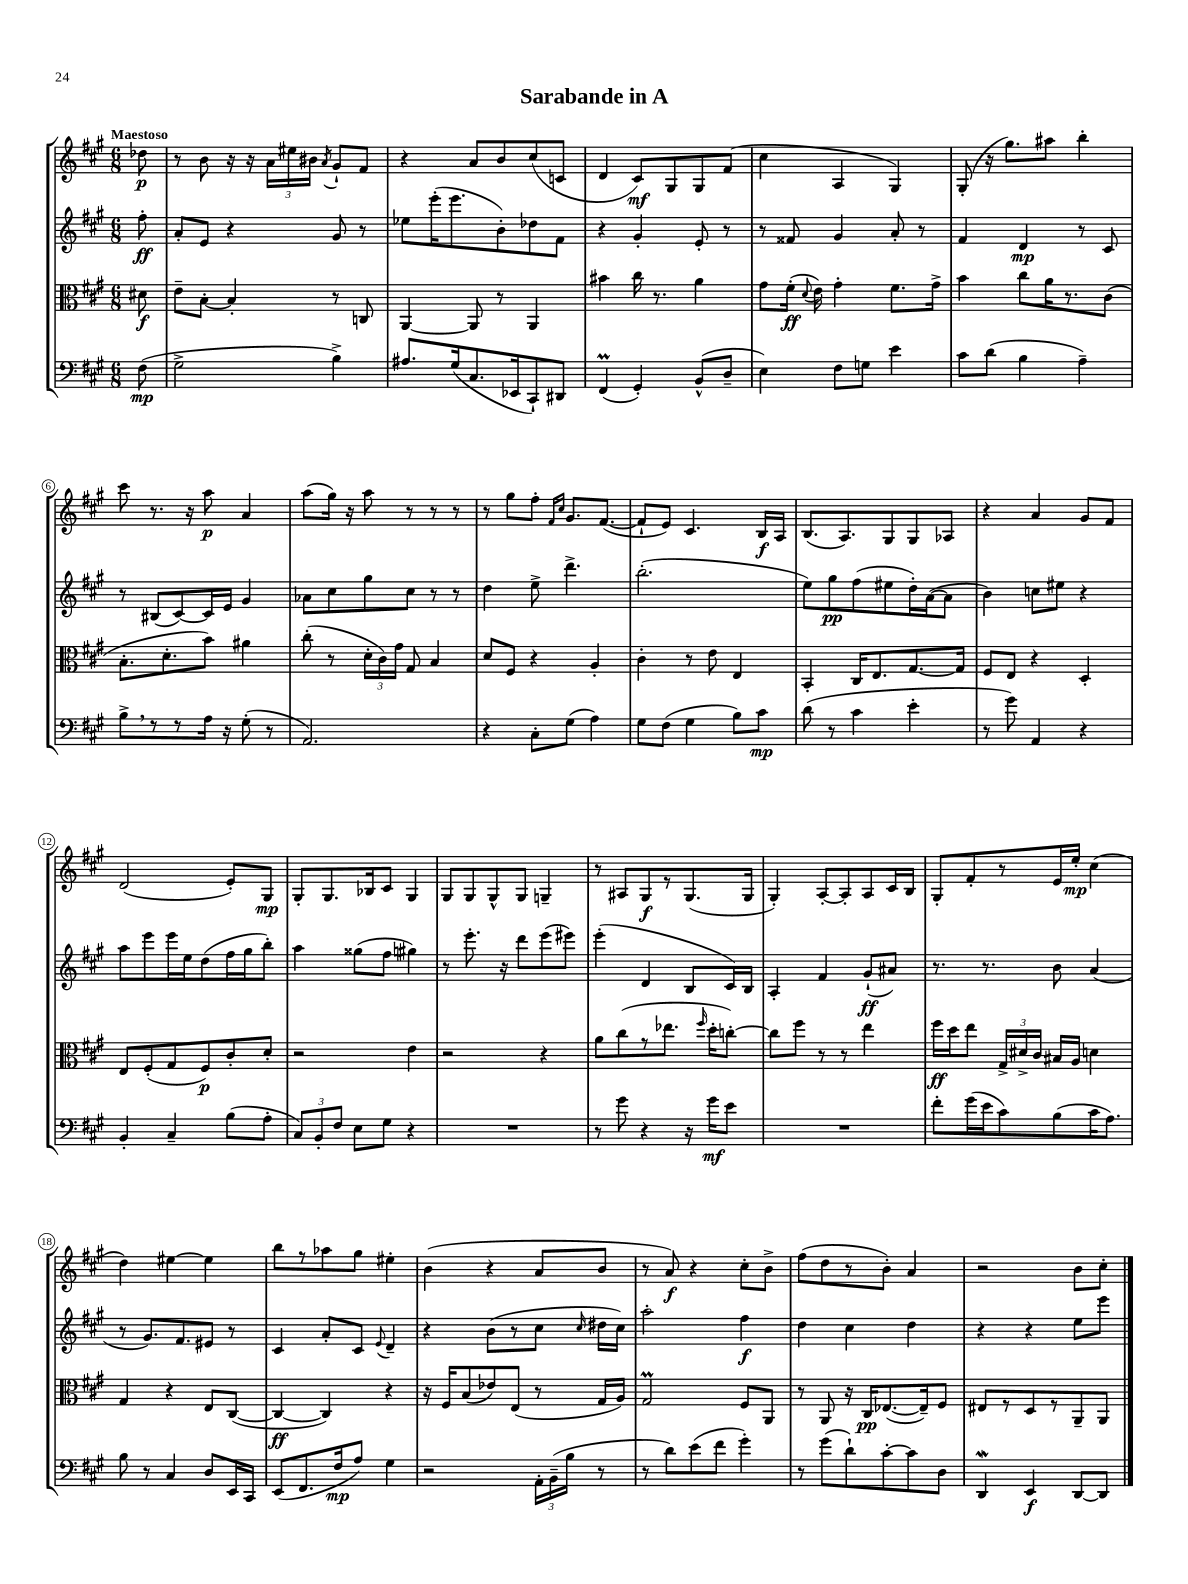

**kern	**kern	**kern	**kern
*staff4	*staff3	*staff2	*staff1
*clefF4	*clefC3	*clefG2	*clefG2
*k[f#c#g#]	*k[f#c#g#]	*k[f#c#g#]	*k[f#c#g#]
*M6/8	*M6/8	*M6/8	*M6/8
(8F#\	8d#\	8ff#'\	8dd-\
=	=	=	=
2G#^\	8e~\L	8a'/L	8r
.	[8B'\J	8e/J	8b\
.	4B'/]	4r	16r
.	.	.	16r
.	.	.	24a\LL
.	.	.	24ee#\
.	.	.	24b#\JJ
.	.	.	8qa/
4B^\)	8r	8g#/	8g#`/L
.	8C/	8r	8f#/J
=	=	=	=
8.A#/L	[4AA/	8ee-\L	4r
.	.	(16eee'\K	.
(16G#/k	.	8.eee\	.
8.C#/	8AA/]	.	8a/L
.	8r	8b'\)	8b/
16EE-/k	.	.	.
8CC#`/)	4AA/	8dd-\	(8cc#/
8DD#/J	.	8f#\J	8c/J
=	=	=	=
(4FF#/	4b#\	4r	4d/
4GG#'/)	16cc#\	4g#'/	8c#/L)
.	8.r	.	.
.	.	.	8G#/
(8BB^^/L	4a\	8e'/	8G#/
8D~/J	.	8r	(8f#/J
=	=	=	=
4E\)	8g#\L	8r	4cc#\
.	(16f#'\Jk	8f##/	.
.	8qqd/	.	.
.	16e\)	.	.
8F#\L	4g#'\	4g#/	4A/
8G\J	.	.	.
4e\	8.f#\L	8a'/	4G#/)
.	.	8r	.
.	16g#^\Jk	.	.
=	=	=	=
8c#\L	4b\	4f#/	(8G#'/
(8d\J	.	.	16r
.	.	.	8.gg#\L)
4B\	8cc#\L	4d/	.
.	16a\K	.	8aa#\J
.	8.r	.	.
4A~\)	.	8r	4bb'\
.	(8c#\J	8c#/	.
=	=	=	=
8B^\L	8.B'\L	8r	8ccc#\
8r	.	(8B#/L	8.r
.	8.d'\	.	.
8r	.	[8c#/)	.
.	.	.	16r
16A\Jk	8b\J)	16c#/]L	8aa\
16r	.	16e/JJ	.
(8G#'\	4a#\	4g#/	4a/
8r	.	.	.
=	=	=	=
2.AA/)	(8cc#'\	8a-\L	(8aa\L
.	8r	8cc#\	16gg#\Jk)
.	.	.	16r
.	24d'\LL	8gg#\	8aa\
.	24c#\)	.	.
.	24g#\JJ	.	.
.	8G#/	8cc#\J	8r
.	4B/	8r	8r
.	.	8r	8r
=	=	=	=
4r	8d/L	4dd\	8r
.	8F#/J	.	8gg#\L
8C#'\L	4r	8ee^\	8ff#'\J
.	.	.	16qqf#/LL
.	.	.	16qqcc#/JJ
(8G#\J	.	4.ddd^\	8.g#/L
4A\)	4A'/	.	.
.	.	.	([8.f#/J
=	=	=	=
8G#\L	4c#'\	(2.bb'\	8f#`/]L
(8F#\J	.	.	8e/J)
4G#\	8r	.	4.c#/
.	8e\	.	.
8B\L)	4E/	.	.
8c#\J	.	.	16B/LL
.	.	.	16A/JJ
=	=	=	=
(8d\	4BB'/	8ee\L)	(8.B/L
8r	.	8gg#\	.
.	.	.	8.A/)
4c#\	16C#/LK	(8ff#\	.
.	8.E/	.	.
.	.	8ee#\	8G#/
4e'\	[8.G#/	16dd'\L)	8G#/
.	.	([16a\J	.
.	.	8a\]J	8A-/J
.	16G#/]Jk	.	.
=	=	=	=
8r	8F#/L	4b\)	4r
8g#\)	8E/J	.	.
4AA/	4r	8cc\L	4a/
.	.	8ee#\J	.
4r	4D'/	4r	8g#/L
.	.	.	8f#/J
=	=	=	=
4BB'/	8E/L	8aa\L	(2d/
.	(8F#'/	8eee\	.
4C#~/	8G#/	16eee\L	.
.	.	16ee\J	.
.	8F#/)	(8dd\	.
(8B\L	8c#'/	16ff#\L	8e'/L)
.	.	16gg#\J	.
8A'\J	8d'/J	8bb'\J)	8G#/J
=	=	=	=
12C#/L)	2r	4aa\	8G#'/L
12BB'/	.	.	.
.	.	.	8.G#/
12F#/J	.	.	.
8E\L	.	(8gg##\L	.
.	.	.	16B-/k
8G#\J	.	8ff#\J	8c#/J
4r	4e\	4gg#\)	4G#/
=	=	=	=
2.r	2r	8r	8G#/L
.	.	8.eee'\	8G#/
.	.	.	8G#^^/
.	.	16r	.
.	.	8ddd\L	8G#/J
.	4r	(8eee\	4G~/
.	.	8eee#\J)	.
=	=	=	=
8r	8a\L	(4eee'\	8r
8g#\	(8cc#\	.	8A#/L
4r	8r	4d/	8G#/
.	8.ee-\J	.	8r
16r	.	8B/L	(8.G#/
.	16qqff#/	.	.
16g#\LK	16dd'\LK	.	.
8e\J	[8cc'\J)	16c#/L)	.
.	.	16B/JJ	16G#/Jk
=	=	=	=
2.r	8cc\]L	4A'/	4G#'/)
.	8ff#\J	.	.
.	8r	4f#/	[8A'/L
.	8r	.	8A'/]
.	4ee\	(8g#`/L	8A/
.	.	8a#/J)	16c#/L
.	.	.	16B/JJ
=	=	=	=
8f#'\L	16ff#\LL	8.r	8G#'/L
.	16dd\J	.	.
(16g#\L	8ee\J	.	8f#'/
16e\J	.	8.r	.
8c#\)	24G#^/LL	.	8r
.	24d#^/	.	.
.	24c#/JJ	.	.
(8B\	16B#/LL	8b\	16e/L
.	16A/JJ	.	16ee'/JJ
16c#\K	4d\	(4a/	(4cc#\
8.A\J)	.	.	.
=	=	=	=
8B\	4G#/	8r	4dd\)
8r	.	8.g#/L)	.
4C#/	4r	.	[4ee#\
.	.	8.f#/	.
8D/L	8E/L	8e#/J	4ee#\]
16EE/L	([8C#/J	8r	.
16CC#/JJ	.	.	.
=	=	=	=
(8EE/L	4C#/_	4c#/	8bb\L
8.FF#/	.	.	8r
.	4C#/])	8a'/L	8aa-\
16F#/k	.	.	.
8A/J)	.	8c#/J	8gg#\J
.	.	8qqe/	.
4G#\	4r	4d~/	4ee#'\
=	=	=	=
2r	16r	4r	(4b\
.	16F#/LK	.	.
.	(8B/	.	.
.	8e-/)	(8b\L	4r
.	(8E/J	8r	.
24AA'\LL	8r	8cc#\J	8a/L
(24BB~\	.	.	.
24B\JJ	.	.	.
.	.	16qqcc#/	.
8r	16G#/LL	16dd#\LL	8b/J
.	16A/JJ)	16cc#\JJ)	.
=	=	=	=
8r	2G#/	2aa'\	8r
8d\L)	.	.	8a/)
(8e\	.	.	4r
8f#\J	.	.	.
4g#'\)	8F#/L	4ff#\	8cc#'\L
.	8AA/J	.	8b^\J
=	=	=	=
8r	8r	4dd\	(8ff#\L
(8g#\L	8AA/	.	8dd\
8d`\)	16r	4cc#\	8r
.	16C#/LK	.	.
[8c#'\	([8.E-/	.	8b'\J)
8c#\]	.	4dd\	4a/
.	16E-~/]k)	.	.
8D\J	8F#/J	.	.
=	=	=	=
4DD/	8E#/L	4r	2r
.	8r	.	.
4EE/	8D/	4r	.
.	8r	.	.
[8DD/L	8AA~/	8ee\L	8b\L
8DD/]J	8AA/J	8eee\J	8cc#'\J
==	==	==	==
*-	*-	*-	*-
